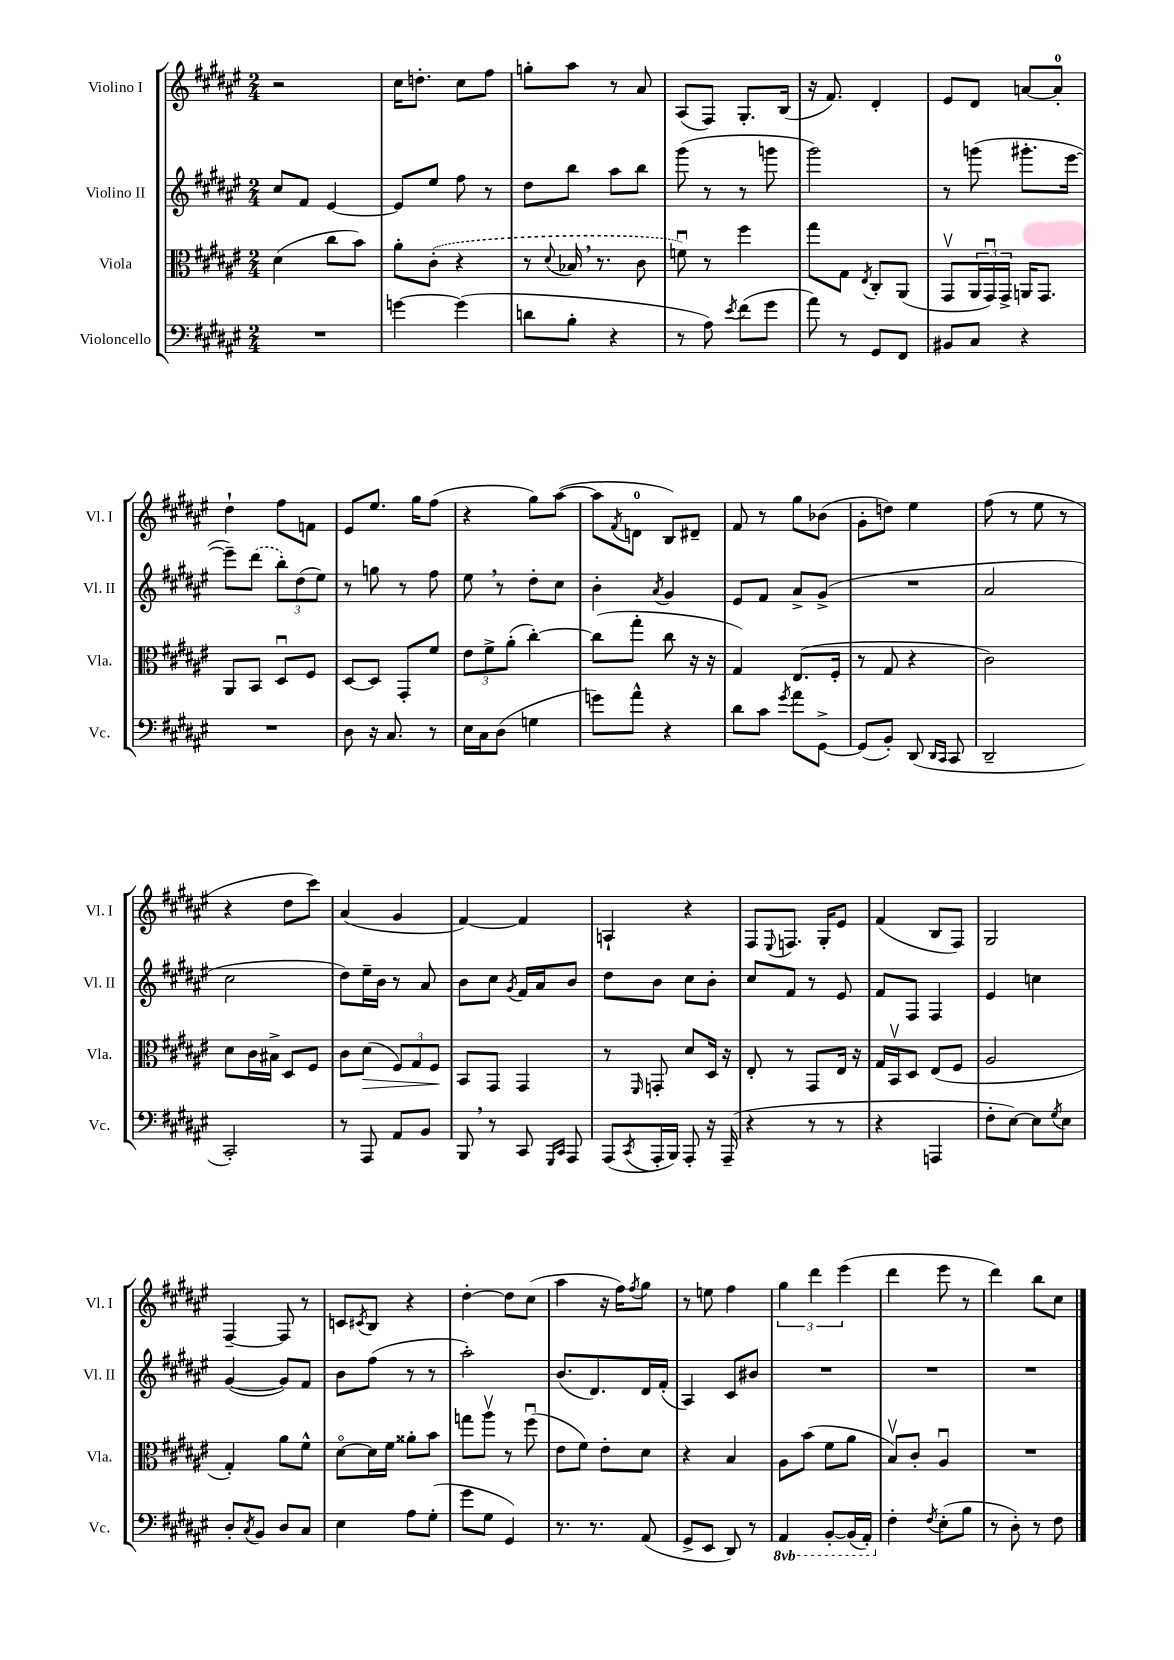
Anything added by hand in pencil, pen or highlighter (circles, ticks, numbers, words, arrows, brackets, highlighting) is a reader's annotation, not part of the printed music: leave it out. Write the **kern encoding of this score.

**kern	**kern	**kern	**kern
*staff4	*staff3	*staff2	*staff1
*clefF4	*clefC3	*clefG2	*clefG2
*k[f#c#g#d#a#e#]	*k[f#c#g#d#a#e#]	*k[f#c#g#d#a#e#]	*k[f#c#g#d#a#e#]
*M2/4	*M2/4	*M2/4	*M2/4
2r	(4d#	8cc#	2r
.	.	8f#	.
.	8cc#	[4e#	.
.	8b)	.	.
=	=	=	=
[4g	8a#'	8e#]	16cc#
.	.	.	8.dd'
.	(8c#'	8ee#	.
(4g]	4r	8ff#	8cc#
.	.	8r	8ff#
=	=	=	=
8d	8r	8dd#	8gg'
.	8qqd#	.	.
8B'	16B-	8bb	8aa#
.	8.r	.	.
4r	.	8aa#	8r
.	8c#	8bb	8a#
=	=	=	=
8r	8fu)	(8ggg#	(8A#
8A#)	8r	8r	8F#)
8qe#	.	.	.
(8f#	4ff#	8r	8.G#'
8g#	.	8ggg	.
.	.	.	(16B
=	=	=	=
8a#)	8gg#	2ggg#)	16r
.	.	.	8.f#)
8r	8G#	.	.
.	8qE#	.	.
8GG#	8C#'	.	4d#'
8FF#	(8AA#	.	.
=	=	=	=
8BB#	8GG#v	8r	8e#
8C#	24AA#	(8ggg	8d#
.	24GG#u)	.	.
.	24GG#^	.	.
4r	16AA	8.ggg#'	[8a
.	8.GG#	.	.
.	.	.	8a']
.	.	[16eee#	.
=	=	=	=
2r	8AA#	8eee#~])	4dd#`
.	8BB	(8ddd#	.
.	8D#u	12bb')	8ff#
.	.	(12dd#	.
.	8F#	.	8f
.	.	12ee#)	.
=	=	=	=
8D#	[8D#	8r	8e#
16r	8D#]	8gg	8.ee#
8.C#	.	.	.
.	8GG#'	8r	.
.	.	.	16gg#
8r	8f#	8ff#	(8ff#
=	=	=	=
16E#	12e#	8ee#	4r
16C#	.	.	.
.	12f#^	.	.
(8D#	.	8r	.
.	(12a#'	.	.
4G	[4cc#')	8dd#'	8gg#)
.	.	8cc#	([8aa#
=	=	=	=
8g)	(8cc#]	4b'	8aa#]
.	.	.	8qf#
8a#^^	8gg#'	.	8d
.	.	8qa#	.
4r	8cc#	4g#	8B)
.	16r	.	8d#~
.	16r	.	.
=	=	=	=
8d#	4G#)	8e#	8f#
8c#	.	8f#	8r
8qg#	.	.	.
8a#	(8.E#	8a#^	8gg#
[8GG#^	.	(8g#^	(8b-
.	16F#'	.	.
=	=	=	=
(8GG#]	8r	2r	8g#'
8BB')	8G#	.	8dd)
(8DD#	4r	.	4ee#
16qqDD#	.	.	.
16qqCC#	.	.	.
8CC#	.	.	.
=	=	=	=
2DD#~	2c#)	2a#	(8ff#
.	.	.	8r
.	.	.	8ee#
.	.	.	8r
=	=	=	=
2CC#')	8d#	2cc#	4r
.	16c#	.	.
.	16B#^	.	.
.	8D#	.	8dd#
.	8F#	.	8ccc#)
=	=	=	=
8r	8c#	8dd#)	(4a#
8AAA#	(8d#	16ee#~	.
.	.	16b	.
8AA#	12F#)	8r	4g#
.	12G#	.	.
8BB	.	8a#	.
.	12F#	.	.
=	=	=	=
8BBB	8BB	8b	[4f#)
8r	8GG#	8cc#	.
.	.	8qg#	.
8CC#	4GG#	16f#	4f#]
.	.	16a#	.
16qqGGG#	.	.	.
16qqCC#	.	.	.
8AAA#	.	8b	.
=	=	=	=
(8AAA#	8r	8dd#	4A`
8qCC#	16qqFF#	.	.
16AAA#'	8GG'	8b	.
16BBB)	.	.	.
8AAA#'	8d#	8cc#	4r
16r	16D#	8b'	.
(16AAA#~	16r	.	.
=	=	=	=
4r	8E#'	8cc#	8F#
.	.	.	8qqE#
.	8r	8f#	8.F
8r	8GG#	8r	.
.	.	.	16G#'
8r	16E#	8e#	8e#
.	16r	.	.
=	=	=	=
4r	16G#	8f#	(4f#
.	16BBv	.	.
.	8D#	8F#	.
4AAA	(8E#	4F#	8B
.	8F#	.	8F#)
=	=	=	=
8F#'	2A#	4e#	2G#
[8E#)	.	.	.
8E#]	.	4cc	.
8qG#	.	.	.
8E#	.	.	.
=	=	=	=
8D#'	4G#')	([4g#	[4F#~
8qC#	.	.	.
8BB	.	.	.
8D#	8a#	8g#])	8F#]
8C#	8f#^^	8f#	8r
=	=	=	=
4E#	[8d#o	8b	8c
.	.	.	8qc#
.	16d#]	(8ff#	8B
.	16f#	.	.
8A#	8a##'	8r	4r
(8G#'	8b	8r	.
=	=	=	=
8g#	8gg	2aa#')	[4dd#'
8G#	8aa#v	.	.
4GG#)	8r	.	8dd#]
.	(8ff#u	.	(8cc#
=	=	=	=
8.r	8e#	(8.b	4aa#
.	8f#)	.	.
8.r	.	8.d#)	.
.	8e#'	.	16r
.	.	.	16ff#)
.	.	.	8qff#
(8AA#	8d#	16d#	8gg#
.	.	(16f#'	.
=	=	=	=
8GG#^	4r	4A#)	8r
8EE#	.	.	8ee
8DD#)	4B	8c#	4ff#
8r	.	8b#	.
=	=	=	=
4AAA#	8A#	2r	6gg#
.	(8b	.	.
.	.	.	6ddd#
[8BBB'	8f#	.	.
.	.	.	(6eee#
(16BBB]	8a#	.	.
16AAA#')	.	.	.
=	=	=	=
4F#'	8Bv)	2r	4ddd#
.	8c#'	.	.
8qF#	.	.	.
(8E#'	4A#u	.	8eee#
8B	.	.	8r
=	=	=	=
8r	2r	2r	4ddd#)
8D#')	.	.	.
8r	.	.	8bb
8F#	.	.	8cc#
==	==	==	==
*-	*-	*-	*-
